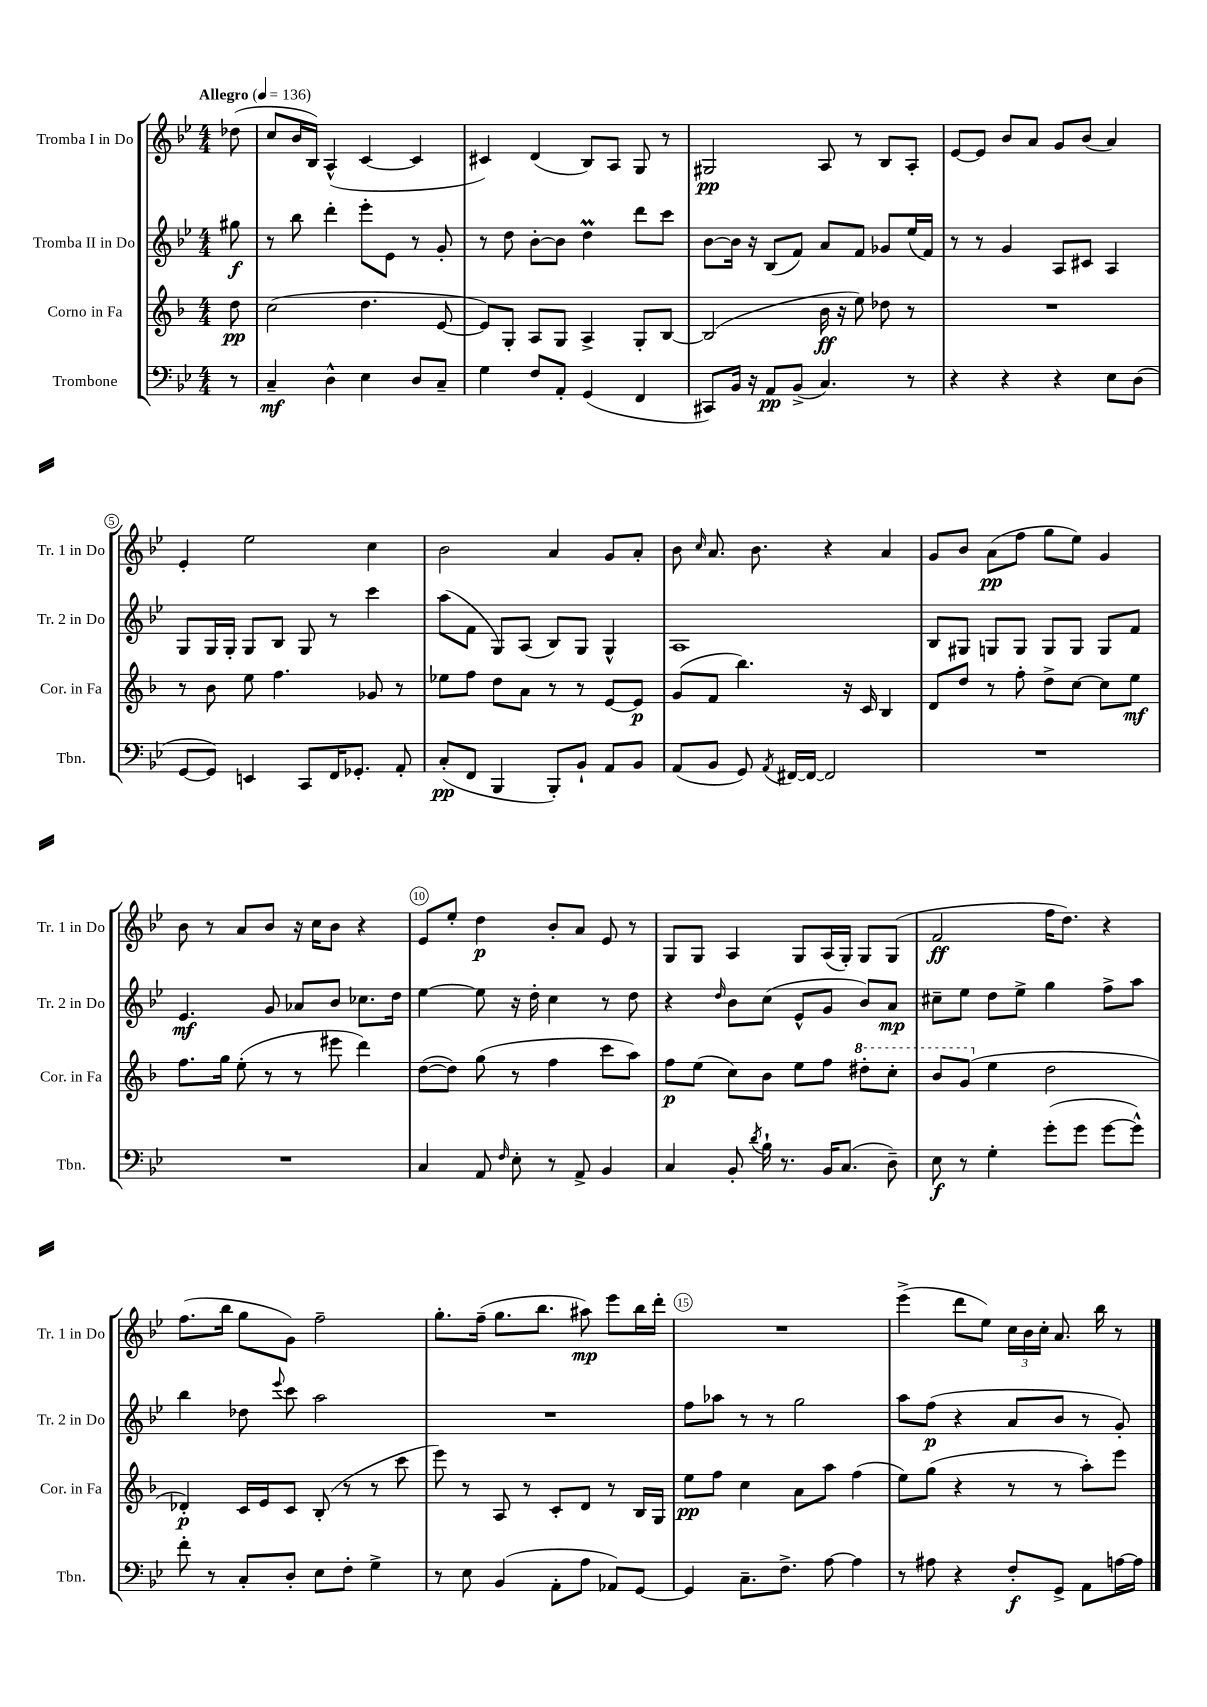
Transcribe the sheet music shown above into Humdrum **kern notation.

**kern	**dynam	**kern	**dynam	**kern	**dynam	**kern	**dynam
*part4	*part4	*part3	*part3	*part2	*part2	*part1	*part1
*staff4	*staff4	*staff3	*staff3	*staff2	*staff2	*staff1	*staff1
*I"Trombone	*	*I"Corno in Fa	*	*I"Tromba II in Do	*	*I"Tromba I in Do	*
*I'Tbn.	*	*I'Cor. in Fa	*	*I'Tr. 2 in Do	*	*I'Tr. 1 in Do	*
*clefF4	*	*clefG2	*	*clefG2	*	*clefG2	*
*k[b-e-]	*	*k[b-]	*	*k[b-e-]	*	*k[b-e-]	*
*M4/4	*	*M4/4	*	*M4/4	*	*M4/4	*
*MM136	*	*MM136	*	*MM136	*	*MM136	*
=	=	=	=	=	=	=	=
!	!	!	!	!	!	!LO:TX:a:B:t=Allegro	!
8r	.	8dd\	pp	8gg#X\	f	(8dd-X\	.
=1	=1	=1	=1	=1	=1	=1	=1
4C~/	mf	(2cc\	.	8r	.	8cc/L	.
.	.	.	.	8bb-\	.	16b-/L	.
.	.	.	.	.	.	16B-/JJ)	.
4D^^\	.	.	.	4ddd'\	.	(4A^^/	.
4E-\	.	4.dd\	.	8eee-'\L	.	[4c/	.
.	.	.	.	8e-\J	.	.	.
8D/L	.	.	.	8r	.	4c/]	.
8C~/J	.	[8e/	.	8g'/	.	.	.
=2	=2	=2	=2	=2	=2	=2	=2
4G\	.	8e/L])	.	8r	.	4c#X/)	.
.	.	8G'/J	.	8dd\	.	.	.
8F/L	.	8A/L	.	[8b-'\L	.	(4d/	.
8AA'/J	.	8G/J	.	8b-\J]	.	.	.
(4GG/	.	4A^/	.	4ddm\	.	8B-/L)	.
.	.	.	.	.	.	8A/J	.
4FF/	.	8G'/L	.	8ddd\L	.	8G/	.
.	.	[8B-/J	.	8ccc\J	.	8r	.
=3	=3	=3	=3	=3	=3	=3	=3
8CC#X/L)	.	(2B-/]	.	[8b-\L	.	2G#X/	pp
16BB-/Jk	.	.	.	16b-\Jk]	.	.	.
16r	.	.	.	16r	.	.	.
8AA/L	pp	.	.	(8B-/L	.	.	.
(8BB-^/J	.	.	.	8f/J)	.	.	.
4.C/)	.	16b-\	ff	8a/L	.	8A/	.
.	.	16r	.	.	.	.	.
.	.	8ee\)	.	8f/J	.	8r	.
.	.	8dd-X\	.	8g-X/L	.	8B-/L	.
8r	.	8r	.	(16ee-/L	.	8A'/J	.
.	.	.	.	16f/JJ)	.	.	.
=4	=4	=4	=4	=4	=4	=4	=4
4r	.	1r	.	8r	.	[8e-/L	.
.	.	.	.	8r	.	8e-/J]	.
4r	.	.	.	4g/	.	8b-/L	.
.	.	.	.	.	.	8a/J	.
4r	.	.	.	8A/L	.	8g/L	.
.	.	.	.	8c#X/J	.	(8b-/J	.
8E-\L	.	.	.	4A/	.	4a/)	.
(8D\J	.	.	.	.	.	.	.
!!LO:LB:g=z
=5	=5	=5	=5	=5	=5	=5	=5
[8GG/L	.	8r	.	8G/L	.	4e-'/	.
8GG/J])	.	8b-\	.	16G/L	.	.	.
.	.	.	.	16G'/JJ	.	.	.
4EEn/	.	8ee\	.	8G/L	.	2ee-\	.
.	.	4.ff\	.	8B-/J	.	.	.
8CC/L	.	.	.	8G/	.	.	.
16FF/K	.	.	.	8r	.	.	.
8.GG-X'/J	.	.	.	.	.	.	.
.	.	8g-X/	.	4ccc\	.	4cc\	.
8AA'/	.	8r	.	.	.	.	.
=6	=6	=6	=6	=6	=6	=6	=6
(8C'/L	pp	8ee-X\L	.	(8aa\L	.	2b-\	.
8FF/J	.	8ff\J	.	8f\J	.	.	.
4BBB-/	.	8dd\L	.	8G/L)	.	.	.
.	.	8a\J	.	(8A/J	.	.	.
8BBB-'/L)	.	8r	.	8B-/L)	.	4a/	.
8BB-`/J	.	8r	.	8G/J	.	.	.
8AA/L	.	[8e/L	.	4G^^/	.	8g/L	.
8BB-/J	.	8e/J]	p	.	.	8a'/J	.
=7	=7	=7	=7	=7	=7	=7	=7
(8AA/L	.	(8g/L	.	1A	.	8b-\	.
.	.	.	.	.	.	16qqcc/	.
8BB-/J	.	8f/J	.	.	.	8.a/	.
8GG/)	.	4.bb-\)	.	.	.	.	.
.	.	.	.	.	.	8.b-\	.
8qAA/	.	.	.	.	.	.	.
[16FF#X/LL	.	.	.	.	.	.	.
16FF#/JJ_	.	.	.	.	.	.	.
2FF#/]	.	.	.	.	.	4r	.
.	.	16r	.	.	.	.	.
.	.	16c/	.	.	.	.	.
.	.	4B-/	.	.	.	4a/	.
=8	=8	=8	=8	=8	=8	=8	=8
1r	.	8d/L	.	8B-/L	.	8g/L	.
.	.	8dd/J	.	8G#X/J	.	8b-/J	.
.	.	8r	.	8Gn/L	.	(8a\L	pp
.	.	8ff'\	.	8G/J	.	8ff\J	.
.	.	8dd^\L	.	8G/L	.	8gg\L	.
.	.	[8cc\J	.	8G/J	.	8ee-\J)	.
.	.	8cc\L]	.	8G/L	.	4g/	.
.	.	8ee\J	mf	8f/J	.	.	.
!!LO:LB:g=z
=9	=9	=9	=9	=9	=9	=9	=9
1r	.	8.ff\L	.	4.e-/	mf	8b-\	.
.	.	.	.	.	.	8r	.
.	.	16gg\Jk	.	.	.	.	.
.	.	(8ee'\	.	.	.	8a/L	.
.	.	8r	.	8g/	.	8b-/J	.
.	.	8r	.	8a-X/L	.	16r	.
.	.	.	.	.	.	16cc\KL	.
.	.	8eee#X\	.	8b-/J	.	8b-\J	.
.	.	4ddd\)	.	8.cc-X\L	.	4r	.
.	.	.	.	16dd\Jk	.	.	.
=10	=10	=10	=10	=10	=10	=10	=10
4C/	.	([8dd\L	.	[4ee-\	.	8e-/L	.
.	.	8dd\J])	.	.	.	8ee-'/J	.
8AA/	.	(8gg\	.	8ee-\]	.	4dd\	p
16qqF/	.	.	.	.	.	.	.
8E-'\	.	8r	.	16r	.	.	.
.	.	.	.	16dd'\	.	.	.
8r	.	4ff\	.	4cc\	.	8b-'/L	.
8AA^/	.	.	.	.	.	8a/J	.
4BB-/	.	8ccc\L	.	8r	.	8e-/	.
.	.	8aa\J)	.	8dd\	.	8r	.
=11	=11	=11	=11	=11	=11	=11	=11
4C/	.	8ff\L	p	4r	.	8G/L	.
.	.	(8ee\J	.	.	.	8G/J	.
.	.	.	.	16qqdd/	.	.	.
8BB-'/	.	8cc\L)	.	8b-\L	.	4A/	.
8qd/	.	.	.	.	.	.	.
16B-`\	.	8b-\J	.	(8cc\J	.	.	.
8.r	.	.	.	.	.	.	.
.	.	8ee\L	.	8e-^^/L	.	8G/L	.
16BB-/KL	.	8ff\J	.	8g/J	.	(16A/L	.
(8.C/J	.	.	.	.	.	16G'/JJ)	.
*	*	*8va	*	*	*	*	*
.	.	8ddd#X'\L	.	8b-/L)	.	8G/L	.
8D~\)	.	8ccc'\J	.	8a/J	mp	(8G/J	.
=12	=12	=12	=12	=12	=12	=12	=12
8E-\	f	8bb-/L	.	8cc#X~\L	.	2f/	ff
8r	.	(8gg/J	.	8ee-\J	.	.	.
*	*	*X8va	*	*	*	*	*
4G'\	.	4ee\	.	8dd\L	.	.	.
.	.	.	.	8ee-^\J	.	.	.
(8g'\L	.	2dd\	.	4gg\	.	16ff\KL	.
.	.	.	.	.	.	8.dd\J)	.
8g\J	.	.	.	.	.	.	.
[8g\L	.	.	.	8ff^\L	.	4r	.
8g^^\J])	.	.	.	8aa\J	.	.	.
!!LO:LB:g=z
=13	=13	=13	=13	=13	=13	=13	=13
8f'\	.	4d-X'/)	p	4bb-\	.	(8.ff\L	.
8r	.	.	.	.	.	.	.
.	.	.	.	.	.	16bb-\Jk	.
8C'/L	.	16c/LL	.	8dd-X\	.	8gg\L	.
.	.	16e/J	.	.	.	.	.
.	.	.	.	8qqeee-/	.	.	.
8D'/J	.	8c/J	.	8ccc\	.	8g\J)	.
8E-\L	.	(8B-'/	.	2aa\	.	2ff~\	.
8F'\J	.	8r	.	.	.	.	.
4G^\	.	8r	.	.	.	.	.
.	.	8ccc\	.	.	.	.	.
=14	=14	=14	=14	=14	=14	=14	=14
8r	.	8eee\)	.	1r	.	8.gg'\L	.
8E-\	.	8r	.	.	.	.	.
.	.	.	.	.	.	(16ff~\Jk	.
(4BB-/	.	8A/	.	.	.	8.gg\L	.
.	.	8r	.	.	.	.	.
.	.	.	.	.	.	8.bb-\J	.
8AA'\L	.	8c'/L	.	.	.	.	.
8A\J	.	8d/J	.	.	.	8aa#X\)	mp
8AA-X/L)	.	8r	.	.	.	8eee-\L	.
[8GG/J	.	16B-/LL	.	.	.	16bb-\L	.
.	.	16G/JJ	.	.	.	16ddd'\JJ	.
=15	=15	=15	=15	=15	=15	=15	=15
4GG/]	.	8ee\L	pp	8ff\L	.	1r	.
.	.	8ff\J	.	8aa-X\J	.	.	.
8.C~\L	.	4cc\	.	8r	.	.	.
.	.	.	.	8r	.	.	.
8.F^\J	.	.	.	.	.	.	.
.	.	8a\L	.	2gg\	.	.	.
[8A\	.	8aa\J	.	.	.	.	.
4A\]	.	(4ff\	.	.	.	.	.
=16	=16	=16	=16	=16	=16	=16	=16
8r	.	8ee\L)	.	8aa\L	.	(4eee-^\	.
8A#X\	.	(8gg\J	.	(8ff\J	p	.	.
4r	.	4r	.	4r	.	8ddd\L	.
.	.	.	.	.	.	8ee-\J)	.
8F'/L	f	8r	.	8a/L	.	24cc\LL	.
.	.	.	.	.	.	24b-\	.
.	.	.	.	.	.	24cc'\JJ	.
8GG^/J	.	8r	.	8b-/J	.	8.a/	.
8AA\L	.	8aa'\L)	.	8r	.	.	.
.	.	.	.	.	.	16bb-\	.
[16An\L	.	8eee\J	.	8g'/)	.	8r	.
16A\JJ]	.	.	.	.	.	.	.
==	==	==	==	==	==	==	==
*-	*-	*-	*-	*-	*-	*-	*-
